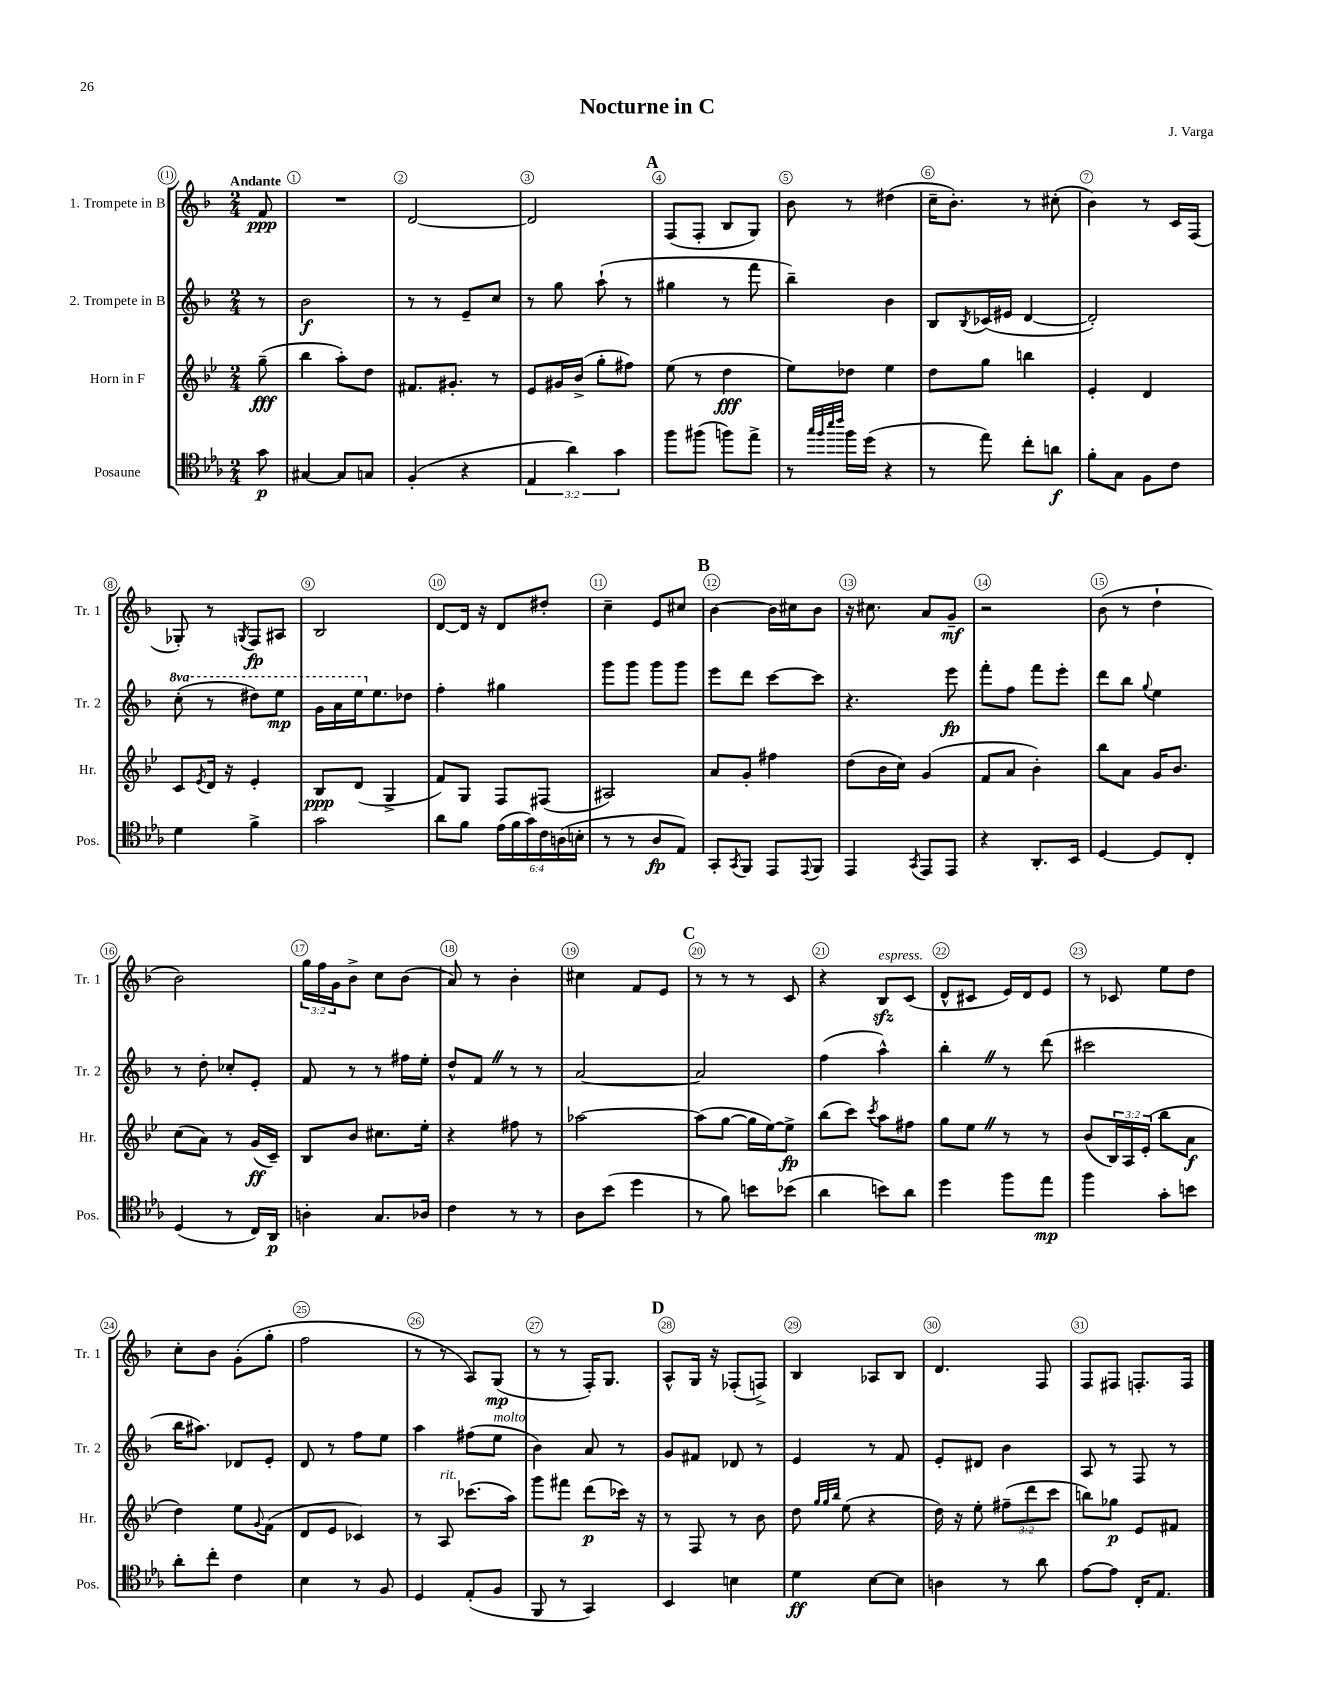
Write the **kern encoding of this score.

**kern	**kern	**kern	**kern
*staff4	*staff3	*staff2	*staff1
*clefC4	*clefG2	*clefG2	*clefG2
*k[b-e-a-]	*k[b-e-]	*k[b-]	*k[b-]
*M2/4	*M2/4	*M2/4	*M2/4
8g	(8gg~	8r	8f
=	=	=	=
[4G#	4bb-	2b-	2r
8G#]	8aa')	.	.
8G	8dd	.	.
=	=	=	=
(4F'	8.f#	8r	[2d
.	.	8r	.
.	8.g#'	.	.
4r	.	8e~	.
.	8r	8cc	.
=	=	=	=
6E-	8e-	8r	2d]
.	16g#	8gg	.
6a-)	.	.	.
.	(16b-^	.	.
.	8gg'	(8aa`	.
6g	.	.	.
.	8ff#)	8r	.
=	=	=	=
8ff	(8ee-	4gg#	(8F
(8ff#	8r	.	8F'
8ff)	4dd	8r	8B-
8ee-^	.	8fff	8G)
=	=	=	=
8r	8ee-)	4bb-~)	8b-
32qqgg	.	.	.
32qqff	.	.	.
32qqbb-	.	.	.
32qqccc	.	.	.
16ff	8dd-	.	8r
(16dd	.	.	.
4r	4ee-	4b-	(4dd#
=	=	=	=
8r	8dd	8B-	16cc~
.	.	.	8.b-')
.	.	8qB-	.
8ee-)	8gg	(16c-	.
.	.	16e#	.
8cc'	4bb	[4d	8r
8a	.	.	(8cc#'
=	=	=	=
8f'	4e-'	2d'])	4b-)
8G	.	.	.
8F	4d	.	8r
8c	.	.	16c
.	.	.	(16F
=	=	=	=
4d	8c	(8ccc'	8G-')
.	8qe-	.	.
.	16d	8r	8r
.	16r	.	.
.	.	.	8qG
4f^	4e-'	8ddd#)	8F
.	.	8eee	8A#
=	=	=	=
2g	8B-	16gg	2B-
.	.	16aa	.
.	(8d	16eee	.
.	.	8.ee	.
.	4G^	.	.
.	.	8dd-	.
=	=	=	=
8a-	8f)	4ff'	[8d
8f	8G	.	16d]
.	.	.	16r
(24e-	8F	4gg#	8d
24f	.	.	.
24g)	.	.	.
24c	(8F#	.	8dd#'
(24A	.	.	.
24B'	.	.	.
=	=	=	=
8r	2A#)	8ggg	4cc~
8r	.	8ggg	.
8A-	.	8ggg	8e
8E-)	.	8ggg	8cc#
=	=	=	=
8GG'	8a	8eee	[4b-
8qGG	.	.	.
8FF	8g'	8ddd	.
8EE-	4ff#	[8ccc	16b-]
.	.	.	16cc#
8qqEE-	.	.	.
8FF	.	8ccc]	8b-
=	=	=	=
4EE-	(8dd	4.r	16r
.	.	.	8.cc#
.	16b-	.	.
.	16cc)	.	.
8qGG	.	.	.
8EE-	(4g	.	8a
8EE-	.	8eee	8g~
=	=	=	=
4r	8f	8fff'	2r
.	8a	8ff	.
8.AA-'	4b-')	8fff	.
.	.	8eee'	.
16BB-	.	.	.
=	=	=	=
[4D	8bb-	8ddd	(8b-
.	8a	8bb-	8r
.	.	8qqgg	.
8D]	16g	4ee	4dd`
.	8.b-	.	.
8C'	.	.	.
=	=	=	=
(4D	(8cc	8r	2b-)
.	8a)	8dd'	.
8r	8r	8cc-'	.
16C)	(16g	8e'	.
16AA-	16c~)	.	.
=	=	=	=
4A'	8B-	8f	24gg
.	.	.	24ff
.	.	.	24g
.	8b-	8r	8b-^
8.G	8.cc#	8r	8cc
.	.	16ff#	(8b-
16A-	16ee-'	16ee'	.
=	=	=	=
4c	4r	8dd^^	8a)
.	.	8f	8r
8r	8ff#	8r	4b-'
8r	8r	8r	.
=	=	=	=
8A-	[2aa-	[2a	4cc#
(8b-	.	.	.
4dd	.	.	8f
.	.	.	8e
=	=	=	=
8r	(8aa-]	2a]	8r
8f)	[8gg	.	8r
8b	16gg]	.	8r
.	[16ee-)	.	.
(8b-	8ee-^]	.	8c
=	=	=	=
4a-	(8bb-	(4ff	4r
.	8ccc)	.	.
.	8qccc	.	.
8b)	8aa	4aa^^)	8B-
8a-	8ff#	.	(8c
=	=	=	=
4dd	8gg	4bb-'	8d^^
.	8ee-	.	8c#
8ff	8r	8r	16e)
.	.	.	16d
8ee-	8r	(8ddd	8e
=	=	=	=
4ff	(8b-	2ccc#	8r
.	24B-)	.	8c-
.	24A	.	.
.	(24e-'	.	.
8g'	8bb-	.	8ee
8b	8a	.	8dd
=	=	=	=
8a-'	4dd)	16bb-	8cc'
.	.	8.aa#)	.
8cc'	.	.	8b-
4c	8ee-	8d-	(8g'
.	8qqg	.	.
.	(8f	8e'	8gg'
=	=	=	=
4B-	8d	8d	2ff
.	8e-	8r	.
8r	4c-)	8ff	.
8F	.	8ee	.
=	=	=	=
4D	8r	4aa	8r
.	8A	.	8r
(8E-'	(8.ccc-	(8ff#	8A)
8F	.	8ee	(8G
.	16aa)	.	.
=	=	=	=
8FF	8ggg	4b-)	8r
8r	8fff#	.	8r
4GG)	(8ddd	8a	16F')
.	.	.	8.G
.	16ccc-)	8r	.
.	16r	.	.
=	=	=	=
4BB-	8r	8g	8A^^
.	8F	8f#	16G
.	.	.	16r
4B	8r	8d-	(8F-'
.	8b-	8r	8F^)
=	=	=	=
4d	8dd	4e	4B-
.	32qqgg	.	.
.	32qqgg	.	.
.	32qqbb-	.	.
.	(8ee-	.	.
[8B-	4r	8r	8A-
8B-]	.	8f	8B-
=	=	=	=
4A	16dd)	8e'	4.d
.	16r	.	.
.	8ee-'	8d#	.
8r	(12ff#~	4b-	.
.	12ddd	.	.
8a-	.	.	8F
.	12ccc	.	.
=	=	=	=
[8e-	8bb)	8A	8F
8e-]	8gg-	8r	8F#
16C'	8e-	8F	8.F'
8.E-	.	.	.
.	8f#	8r	.
.	.	.	16F
==	==	==	==
*-	*-	*-	*-
